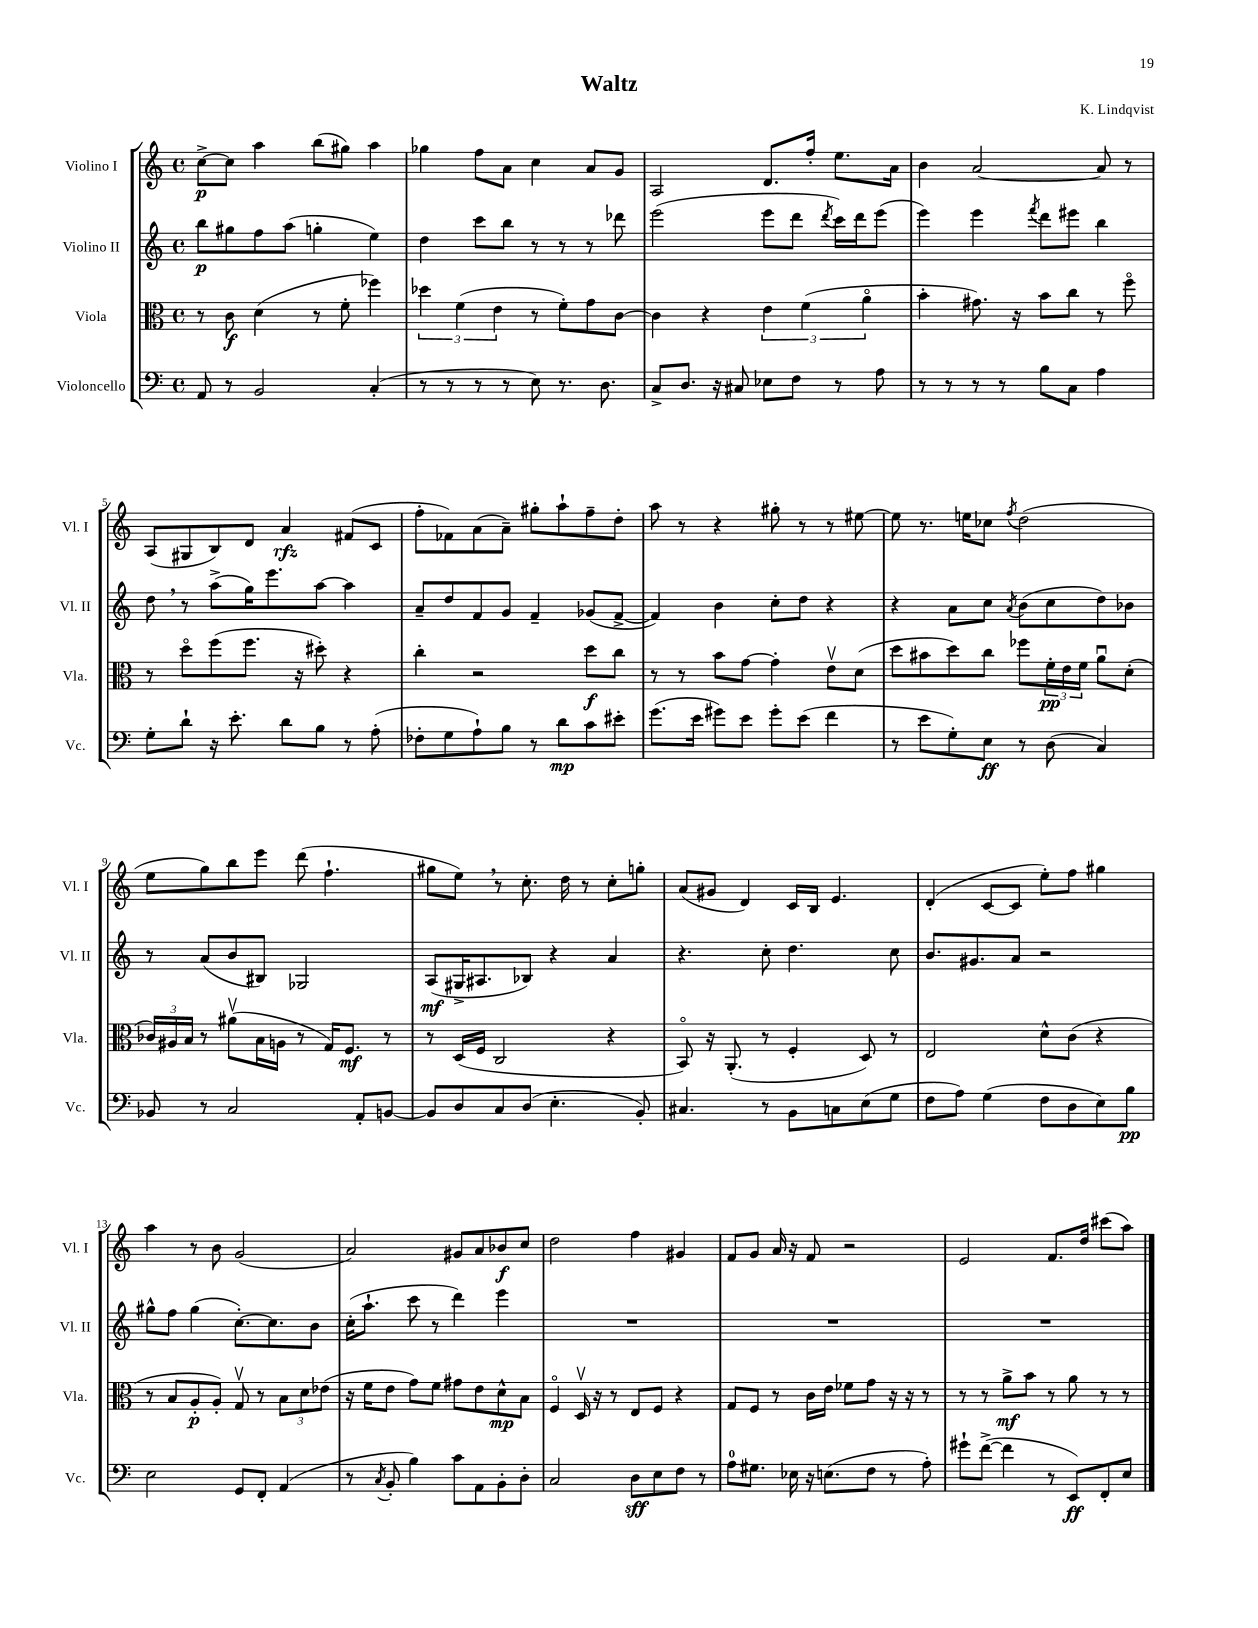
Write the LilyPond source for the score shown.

\header { title = "Waltz" composer = "K. Lindqvist" }
<<
\new StaffGroup <<
\new Staff = "s0" \with { instrumentName = "Violino I" shortInstrumentName = "Vl. I" } {
    \clef treble \key c \major \defaultTimeSignature \time 4/4
    c''8~->\p c''8 a''4 b''8( gis''8) a''4 |
    ges''4 f''8 a'8 c''4 a'8 g'8 |
    a2 d'8. f''16-. e''8. a'16 |
    b'4 a'2~ a'8 r8 |
    a8( gis8 b8) d'8 a'4\rfz fis'8( c'8 |
    f''8-. fes'8) a'8( a'8--) gis''8-. a''8-! f''8-- d''8-. |
    a''8 r8 r4 gis''8-. r8 r8 eis''8~ |
    eis''8 r8. e''16 ces''8 \acciaccatura { f''8 } d''2( |
    e''8 g''8) b''8 e'''8 d'''8( f''4.-! |
    gis''8 e''8) \breathe r8 c''8.-. d''16 r8 c''8-. g''8-. |
    a'8( gis'8 d'4) c'16 b16 e'4. |
    d'4-.( c'8~ c'8 e''8-.) f''8 gis''4 |
    a''4 r8 b'8 g'2( |
    a'2) gis'8 a'8 bes'8\f c''8 |
    d''2 f''4 gis'4 |
    f'8 g'8 a'16 r16 f'8 r2 |
    e'2 f'8. d''16 cis'''8( a''8) \bar "|." |
}
\new Staff = "s1" \with { instrumentName = "Violino II" shortInstrumentName = "Vl. II" } {
    \clef treble \key c \major \defaultTimeSignature \time 4/4
    b''8\p gis''8 f''8 a''8( g''4-. e''4) |
    d''4 c'''8 b''8 r8 r8 r8 des'''8 |
    e'''2( e'''8 d'''8 \acciaccatura { d'''8 } c'''16) d'''16 e'''8( |
    e'''4) e'''4 \acciaccatura { f'''8 } d'''8 eis'''8 b''4 |
    d''8 \breathe r8 a''8->( g''16) e'''8. a''8~ a''4 |
    a'8-- d''8 f'8 g'8 f'4-- ges'8( f'8~-> |
    f'4) b'4 c''8-. d''8 r4 |
    r4 a'8 c''8 \acciaccatura { a'8 } b'8( c''8 d''8) bes'8 |
    r8 a'8( b'8 bis8) ges2 |
    a8\mf( gis16-> ais8. bes8) r4 a'4 |
    r4. c''8-. d''4. c''8 |
    b'8. gis'8. a'8 r2 |
    gis''8-^ f''8 gis''4( c''8.~-.) c''8. b'8 |
    c''16-.( a''8.-! c'''8 r8 d'''4) e'''4 |
    R1 |
    R1 |
    R1 \bar "|." |
}
\new Staff = "s2" \with { instrumentName = "Viola" shortInstrumentName = "Vla." } {
    \clef alto \key c \major \defaultTimeSignature \time 4/4
    r8 c'8\f d'4( r8 f'8-. fes''4) |
    \tuplet 3/2 { des''4 f'4( e'4 } r8 f'8-.) g'8 c'8~ |
    c'4 r4 \tuplet 3/2 { e'4 f'4( a'4\flageolet } |
    b'4-. gis'8.) r16 b'8 c''8 r8 f''8\flageolet |
    r8 d''8\flageolet f''8( f''8. r16 dis''8-.) r4 |
    c''4-. r2 d''8\f c''8 |
    r8 r8 b'8 g'8~ g'4-. e'8\upbow d'8( |
    d''8 bis'8 d''8) c''8 fes''8 \tuplet 3/2 { f'16-.\pp e'16 f'16 } a'8\downbow d'8-.( |
    \tuplet 3/2 { ces'16) ais16 b16 } r8 ais'8\upbow( b16 a16 r8 g16) f8.\mf r8 |
    r8 d16( f16 c2 r4 |
    b,8\flageolet) r16 a,8.-.( r8 f4-. d8) r8 |
    e2 d'8-^ c'8( r4 |
    r8 b8 a8-.\p a8-.) g8\upbow r8 \tuplet 3/2 { b8 d'8 ees'8( } |
    r16 f'16 e'8 g'8) f'8 gis'8 e'8 d'8-^\mp b8 |
    f4\flageolet d16\upbow r16 r8 e8 f8 r4 |
    g8 f8 r8 c'16 e'16 fes'8 g'8 r16 r16 r8 |
    r8 r8 a'8->\mf b'8 r8 a'8 r8 r8 \bar "|." |
}
\new Staff = "s3" \with { instrumentName = "Violoncello" shortInstrumentName = "Vc." } {
    \clef bass \key c \major \defaultTimeSignature \time 4/4
    a,8 r8 b,2 c4-.( |
    r8 r8 r8 r8 e8) r8. d8. |
    c8-> d8. r16 cis8 ees8 f8 r8 a8 |
    r8 r8 r8 r8 b8 c8 a4 |
    g8-. d'8-! r16 e'8.-. d'8 b8 r8 a8-.( |
    fes8-. g8 a8-!) b8 r8 d'8\mp c'8 eis'8-. |
    g'8.( e'16 gis'8) e'8 gis'8-. e'8( f'4 |
    r8 e'8 g8-.) e8\ff r8 d8( c4) |
    bes,8 r8 c2 a,8-. b,8~ |
    b,8 d8 c8 d8( e4.-. b,8-.) |
    cis4. r8 b,8 c8 e8( g8 |
    f8 a8) g4( f8 d8 e8) b8\pp |
    e2 g,8 f,8-. a,4( |
    r8 \acciaccatura { c8 } b,8-. b4) c'8 a,8 b,8-. d8-. |
    c2 d8\sff e8 f8 r8 |
    a8-0 gis8. ees16 r16 e8.( f8 r8 a8-.) |
    gis'8-! f'8~->( f'4 r8 e,8\ff) f,8-. e8 \bar "|." |
}
>>
>>
